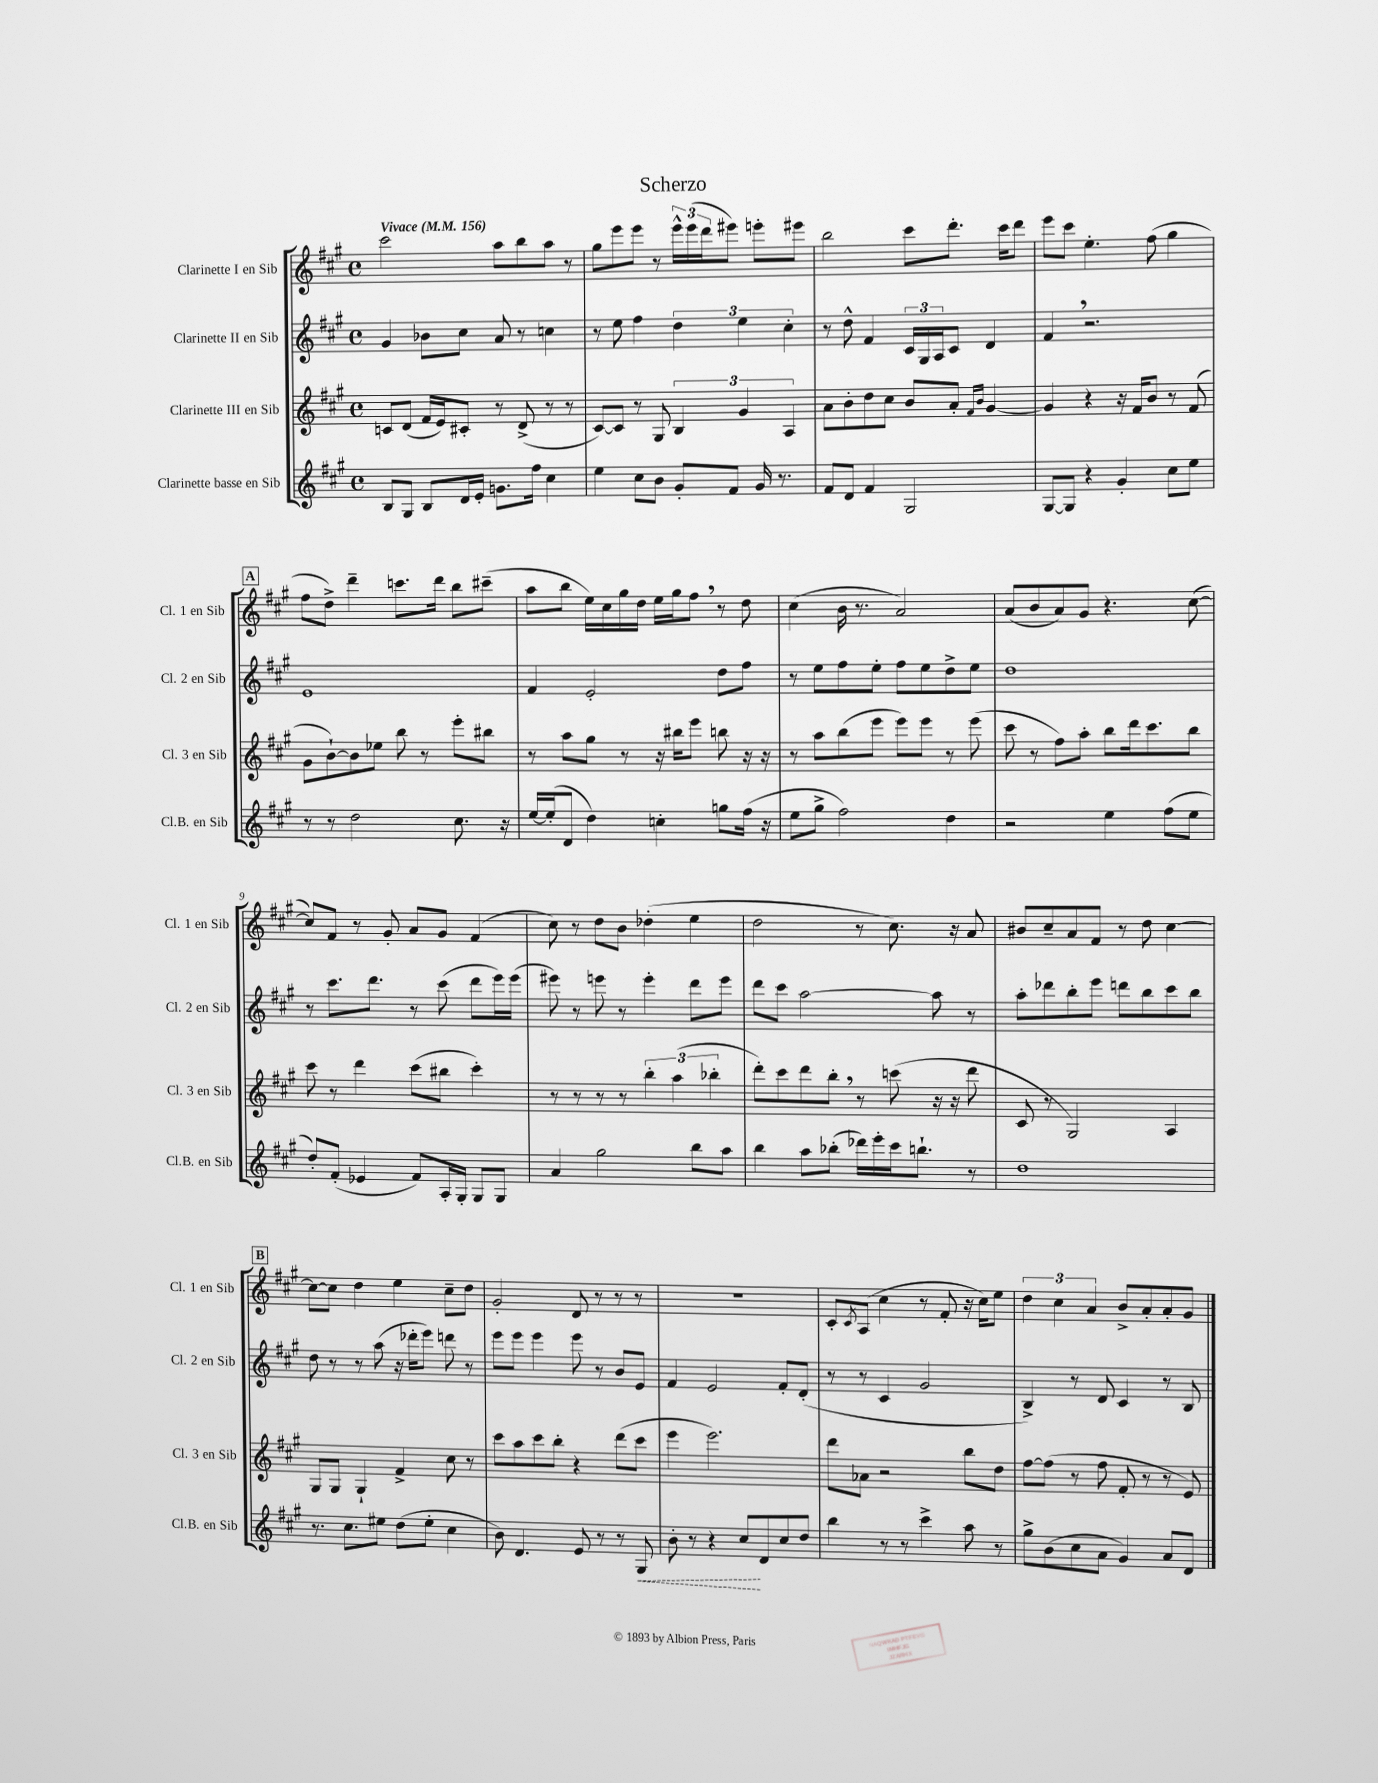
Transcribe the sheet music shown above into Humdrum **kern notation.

**kern	**kern	**kern	**kern
*staff4	*staff3	*staff2	*staff1
*clefG2	*clefG2	*clefG2	*clefG2
*k[f#c#g#]	*k[f#c#g#]	*k[f#c#g#]	*k[f#c#g#]
*M4/4	*M4/4	*M4/4	*M4/4
*met(c)	*met(c)	*met(c)	*met(c)
*MM156	*MM156	*MM156	*MM156
8B	8c	4g#	2ccc#
8G#	(8d	.	.
8B	16f#	8b-	.
.	16e)	.	.
16d	8c#'	8cc#	.
16e'	.	.	.
8.g	8r	8a	8aa
.	(8d^	8r	8bb
16ff#	.	.	.
4cc#	8r	4cc	8aa
.	8r	.	8r
=	=	=	=
4ee	[8c#)	8r	8gg#
.	8c#]	8ee	8eee
8cc#	8r	4ff#	8eee
8b	8G#	.	8r
8g#'	6B	6dd	24eee^^
.	.	.	(24eee
.	.	.	24ddd
8f#	.	.	8eee#)
.	6g#	6ee	.
16g#	.	.	8eee'
8.r	.	.	.
.	6A	6cc#'	.
.	.	.	8eee#
=	=	=	=
8f#	8a	8r	2bb
8d	8b'	8dd^^	.
4f#	8dd	4f#	.
.	8cc#	.	.
2G#	8b	24c#	8ccc#
.	.	24G#	.
.	.	24A	.
.	8a'	8c#	8.ddd'
.	16qqf#	.	.
.	16qqb	.	.
.	[4g#	4d	.
.	.	.	16ccc#
.	.	.	8ddd
=	=	=	=
[8G#	4g#]	4f#	8eee
8G#]	.	.	8ccc#
4r	4r	2.r	4.ee'
4g#'	16r	.	.
.	16f#	.	.
.	8b	.	(8ff#
8cc#	8r	.	4gg#
8ee	(8f#	.	.
=	=	=	=
8r	8g#	1e	8ff#
8r	[8b`)	.	8dd^)
2dd	8b]	.	4ddd~
.	8ee-	.	.
.	8bb	.	8.ccc
.	8r	.	.
.	.	.	16ddd
8.cc#	8eee'	.	8bb
.	8bb#	.	(8ccc#~
16r	.	.	.
=	=	=	=
[16ee	8r	4f#	8aa
(16ee']	.	.	.
8d	8aa	.	8bb
4dd)	8gg#	2e'	16ee)
.	.	.	16cc#
.	8r	.	16gg#
.	.	.	16dd
4cc'	16r	.	16ee
.	16bb#	.	16gg#
.	8eee	.	8ff#
8gg	8bb	8dd	8r
(16ff#	16r	8ff#	8dd
16r	16r	.	.
=	=	=	=
8ee	8r	8r	(4cc#
8gg#^	8aa	8ee	.
2ff#)	(8bb	8ff#	16b
.	.	.	8.r
.	8eee	8ee'	.
.	8eee)	8ff#	2a)
.	8eee	8ee	.
4dd	8r	8dd^	.
.	(8eee	8ee	.
=	=	=	=
2r	8ccc#	1dd	(8a
.	8r	.	8b
.	8ff#)	.	8a)
.	8aa'	.	8g#
4ee	8bb	.	4.r
.	16ddd	.	.
.	8.ccc#	.	.
(8ff#	.	.	.
8ee	8bb	.	([8cc#
=	=	=	=
8dd')	8ccc#	8r	8cc#])
(8f#'	8r	8.ccc#	8f#
4e-	4ddd	.	8r
.	.	8.ddd	.
.	.	.	8g#'
8f#)	(8ccc#	8r	8a
16A'	8bb#	(8ccc#	8g#
16G#'	.	.	.
8G#	4ccc#')	8ddd	(4f#
8G#	.	16eee)	.
.	.	(16eee	.
=	=	=	=
4a	8r	8eee#)	8cc#)
.	8r	8r	8r
2gg#	8r	8eee	8dd
.	8r	8r	8b
.	6bb'	4eee'	(4dd-'
.	(6aa	.	.
8bb	.	8ddd	4ee
.	6bb-'	.	.
8aa	.	8eee	.
=	=	=	=
4bb	8ddd')	8ddd	2dd
.	8ccc#	8ccc#	.
8aa	8ddd	[2aa	.
(8bb-'	8bb'	.	.
16ddd-)	8r	.	8r
16eee'	.	.	.
16ccc#	(8ccc	.	8.cc#)
8.bb`	.	.	.
.	16r	8aa]	.
.	16r	.	16r
8r	8ddd	8r	8a
=	=	=	=
1dd	8c#	8aa'	8b#
.	8r	8ddd-	8cc#~
.	2G#)	8bb'	8a
.	.	8eee	8f#
.	.	8ddd	8r
.	.	8bb	8dd
.	4A	8ccc#	[4cc#
.	.	8bb	.
=	=	=	=
8.r	8G#	8dd	8cc#_
.	8G#	8r	8cc#]
8.cc#	.	.	.
.	4G#`	8r	4dd
8ee#	.	(8aa	.
(8dd	4f#^	16r	4ee
.	.	16ddd-'	.
8ee#'	.	8eee)	.
4cc#	8cc#	8ddd	8cc#~
.	8r	8r	8dd
=	=	=	=
8b)	8ccc#	8eee	2g#'
4.d	8aa	8eee	.
.	8ccc#	4eee	.
.	8bb'	.	.
8e	4r	8eee	8d
8r	.	8r	8r
8r	(8ddd	8b	8r
8G#	8ccc#	8e	8r
=	=	=	=
8b'	4eee	4f#	1r
8r	.	.	.
4r	2.eee)	2e	.
8cc#	.	.	.
8d	.	.	.
8cc#	.	8f#'	.
8dd	.	(8d'	.
=	=	=	=
4bb	8ddd	8r	8c#'
.	.	.	8qc#
.	8a-	8r	(8A
8r	2r	4c#	4cc#
8r	.	.	.
4ccc#^	.	2g#	8r
.	.	.	8f#'
8aa	8bb	.	16r
.	.	.	16cc#)
8r	8dd	.	8ee
=	=	=	=
8gg#^	[8ff#	4B^)	6dd
(8b	(8ff#]	.	.
.	.	.	6cc#
8cc#	8r	8r	.
.	.	.	6a
8a	8ff#	8d	.
4g#)	8f#'	4c#	8b^
.	8r	.	8a'
8a	8r	8r	8a'
8d	8e)	8B	8g#
==	==	==	==
*-	*-	*-	*-
